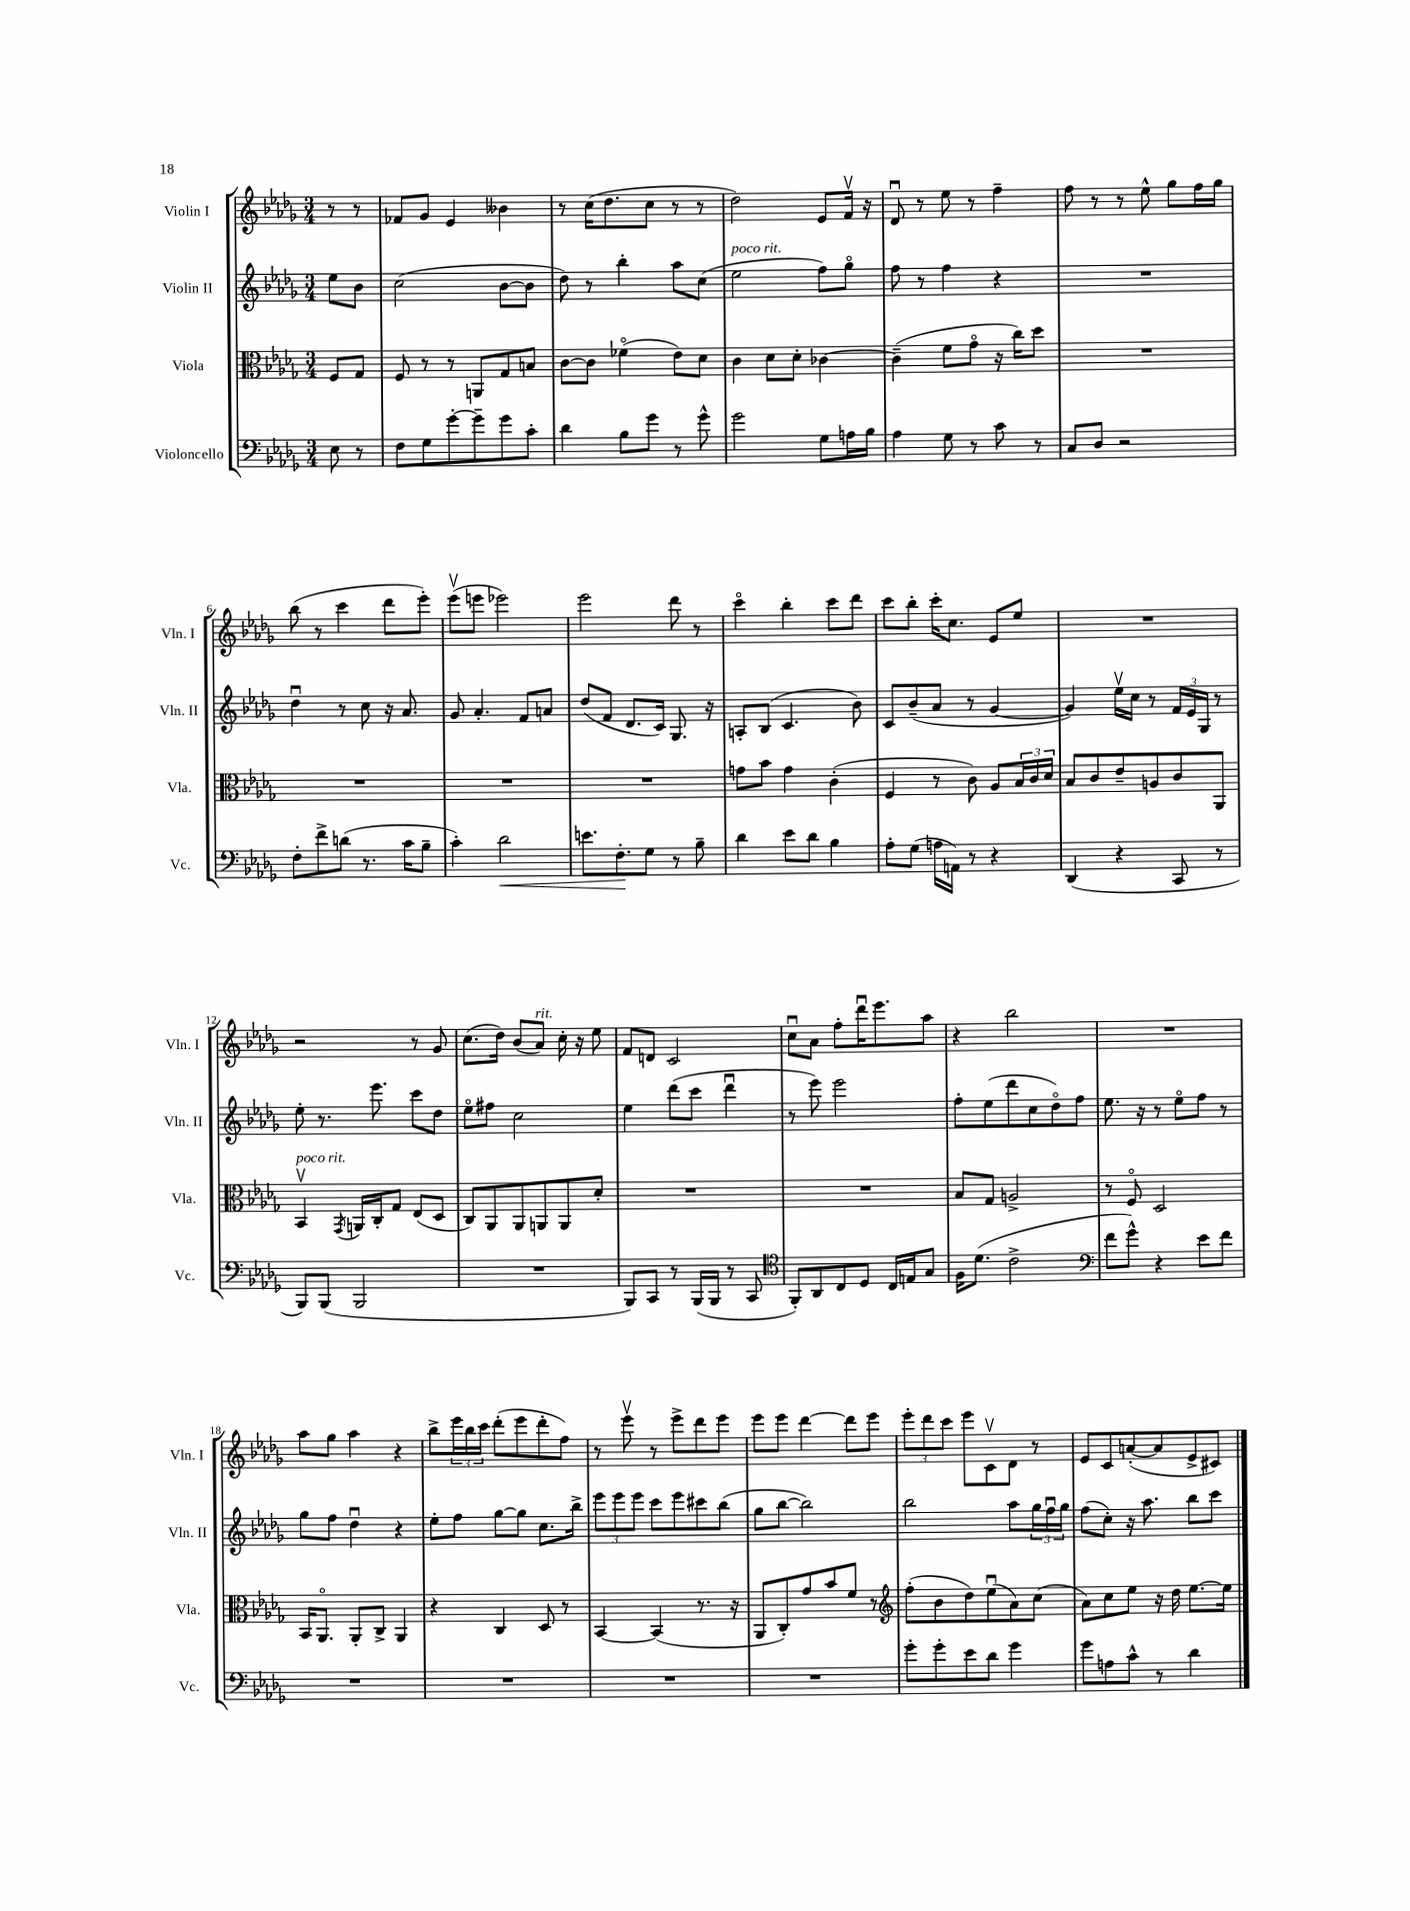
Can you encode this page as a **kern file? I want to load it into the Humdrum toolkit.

**kern	**kern	**kern	**kern
*staff4	*staff3	*staff2	*staff1
*clefF4	*clefC3	*clefG2	*clefG2
*k[b-e-a-d-g-]	*k[b-e-a-d-g-]	*k[b-e-a-d-g-]	*k[b-e-a-d-g-]
*M3/4	*M3/4	*M3/4	*M3/4
8E-	8F	8ee-	8r
8r	8G-	8b-	8r
=	=	=	=
8F	8F	(2cc	8f-
8G-	8r	.	8g-
[8g-'	8r	.	4e-
8g-~]	8AA	.	.
8g-	8G-	[8b-	4b--
8c'	8B	8b-]	.
=	=	=	=
4d-	[8c	8dd-)	8r
.	8c]	8r	(16cc
.	.	.	8.dd-
8B-	(4f-o	4bb-'	.
8g-	.	.	8cc
8r	8e-)	8aa-	8r
8g-^^	8d-	(8cc	8r
=	=	=	=
2g-	4c	2ee-	2dd-)
.	8d-	.	.
.	8d-'	.	.
8G-	[4c-	8ff)	8e-
16A	.	8gg-o	16fv
16B-	.	.	16r
=	=	=	=
4A-	(4c-~]	8ff	8d-u
.	.	8r	8r
8G-	8f	4ff	8ee-
8r	8g-o	.	8r
8c	16r	4r	4ff~
.	16cc)	.	.
8r	8dd-	.	.
=	=	=	=
8C	2.r	2.r	8ff
8D-	.	.	8r
2r	.	.	8r
.	.	.	8ee-^^
.	.	.	8gg-
.	.	.	16ff
.	.	.	16gg-
=	=	=	=
8F'	2.r	4dd-u	(8bb-
8f^	.	.	8r
(8d	.	8r	4ccc
8.r	.	8cc	.
.	.	16r	8ddd-
16c	.	8.a-	.
8B-~	.	.	8eee-')
=	=	=	=
4c')	2.r	8g-	(8eee-v
.	.	4.a-'	8eee
2d-	.	.	2eee-)
.	.	8f	.
.	.	8a	.
=	=	=	=
8.e	2.r	(8dd-	2eee-
.	.	8f	.
8.F'	.	.	.
.	.	8.d-	.
8G-	.	.	.
.	.	16c)	.
8r	.	8.G-	8ddd-
8B-~	.	.	8r
.	.	16r	.
=	=	=	=
4d-	8g	8A'	4ccco
.	8b-	(8B-	.
8e-	4g	4.c	4bb-'
8d-	.	.	.
4B-	(4c'	.	8ccc
.	.	8b-)	8ddd-
=	=	=	=
8A-'	4F	8c	8ccc
(8G-	.	(8b-~	8bb-'
16A	8r	8a-	16ccc'
16AA)	.	.	8.cc
8r	8c)	8r	.
4r	8A-	[4g-	8e-
.	24B-	.	8ee-
.	24c	.	.
.	24d-	.	.
=	=	=	=
(4DD-	8B-	4g-])	2.r
.	8c	.	.
4r	8e-~	16ee-v	.
.	.	16cc	.
.	8A	8r	.
8CC	8c	24f	.
.	.	24e-	.
.	.	24G-	.
8r	8AA-	8r	.
=	=	=	=
8BBB-)	4BB-v	8ee-'	2r
(8BBB-	.	8.r	.
.	8qGG-	.	.
2BBB-	16AA	.	.
.	16C'	8.eee-	.
.	8G-	.	.
.	(8E-	8ccc	8r
.	8D-	8dd-	8g-
=	=	=	=
2.r	8C)	8ee-o	(8.cc
.	8AA-	8ff#	.
.	.	.	16dd-)
.	8AA-	2cc	(8b-
.	8AA	.	8a-)
.	8AA	.	16cc'
.	.	.	16r
.	8d-'	.	8ee-
=	=	=	=
8BBB-)	2.r	4ee-	8f
8CC	.	.	8d
8r	.	(8ddd-	2c
(16BBB-	.	8ccc	.
16BBB-	.	.	.
8r	.	4ddd-u	.
8CC	.	.	.
=	=	=	=
*clefC4	*	*	*
8FF')	2.r	8r	8ccu
8AA-	.	8eee-)	8a-
8C	.	2eee-	8ff'
8D-	.	.	16ddd-u
.	.	.	8.eee-
16C	.	.	.
16E	.	.	.
8G-	.	.	8aa-
=	=	=	=
16F	8B-	8ff'	4r
(8.d-	.	.	.
.	8G-	(8ee-	.
2c^	2A^	8ddd-	2bb-
.	.	8cc	.
.	.	8dd-o)	.
.	.	8ff	.
=	=	=	=
*clefF4	*	*	*
8f	8r	8.ee-	2.r
8g-^^)	8Fo	.	.
.	.	16r	.
4r	2D-	8r	.
.	.	8ee-o	.
8e-	.	8ff	.
8f	.	8r	.
=	=	=	=
2.r	16BB-	8gg-	8aa-
.	8.AA-o	.	.
.	.	8ff	8gg-
.	8AA-'	4dd-u	4aa-
.	8C^	.	.
.	4AA-	4r	4r
=	=	=	=
2.r	4r	8ee-'	8bb-^
.	.	8ff	24eee-
.	.	.	24bb-
.	.	.	24ccc
.	4C	[8gg-	(8ddd-'
.	.	8gg-]	8eee-
.	8D-	8.cc	8ddd-'
.	8r	.	8ff)
.	.	16bb-^	.
=	=	=	=
2.r	[4BB-	12eee-	8r
.	.	12eee-	.
.	.	.	8eee-v
.	.	12eee-	.
.	(4BB-]	8ccc	8r
.	.	8eee-	8eee-^
.	8.r	8ccc#	8ddd-
.	.	(8bb-	8eee-
.	16r	.	.
=	=	=	=
2.r	8AA-	8gg-	8eee-
.	8C')	[8bb-	8eee-
.	8g-	2bb-])	[4ddd-
.	8b-	.	.
.	8f	.	8ddd-]
.	8r	.	8eee-
=	=	=	=
*	*clefG2	*	*
8g-'	(8ff'	2bb-	12eee-'
.	.	.	12ddd-
8g-'	8b-	.	.
.	.	.	12ccc
8e-	8dd-)	.	8eee-
8d-	(8ee-u	.	8cv
4g-	8a-)	8aa-	8d-
.	(8cc	24gg-	8r
.	.	24ffu	.
.	.	24gg-	.
=	=	=	=
8g-	8a-)	(8ff	8e-
8A	8cc	8cc')	8c
8c^^	8ee-	16r	([8a'
.	.	8.aa-	.
8r	16r	.	8a]
.	16dd-	.	.
4d-	[8.ee-	8bb-	8e-^
.	.	8ccc	8c#)
.	16ee-]	.	.
==	==	==	==
*-	*-	*-	*-
